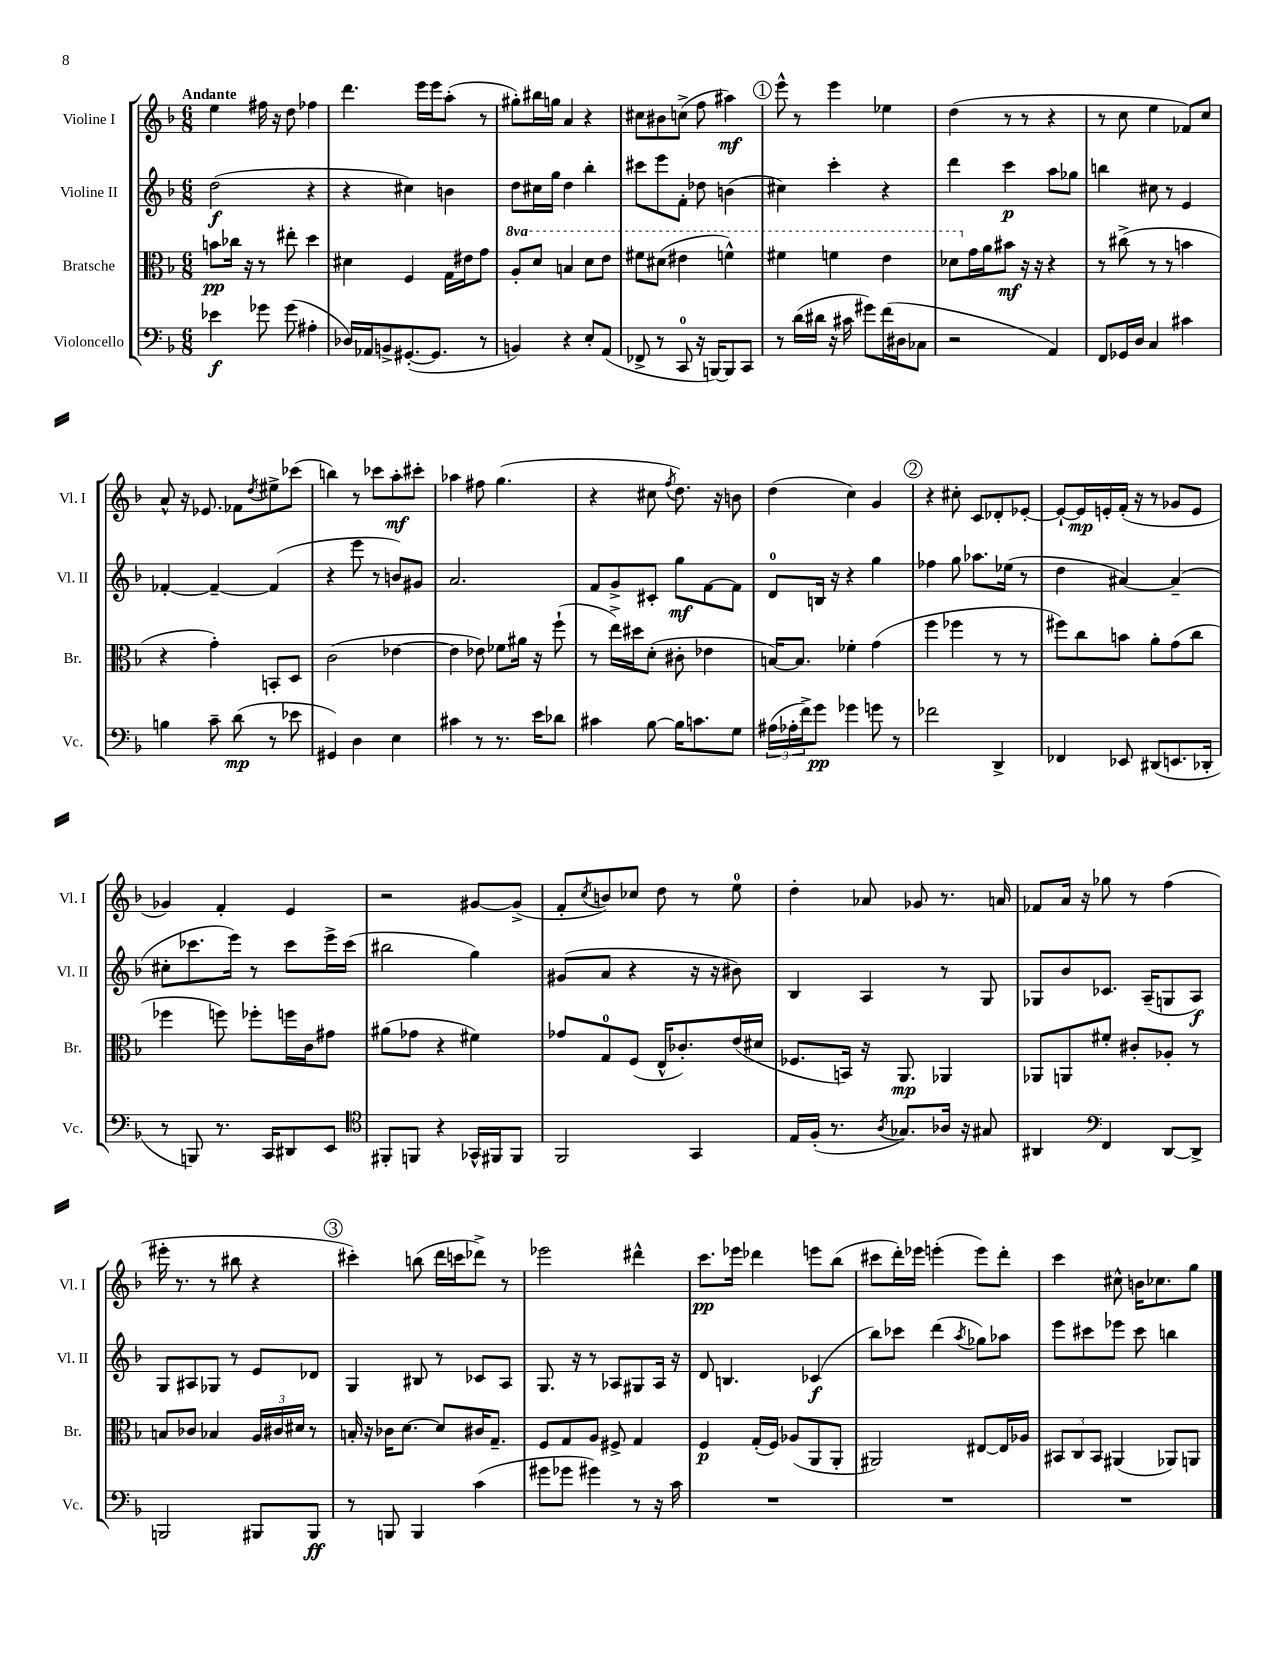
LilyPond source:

<<
\new StaffGroup <<
\new Staff = "s0" \with { instrumentName = "Violine I" shortInstrumentName = "Vl. I" } {
    \clef treble \key f \major \numericTimeSignature \time 6/8 \tempo "Andante"
    e''4 fis''16 r16 d''8 fes''4 |
    d'''4. e'''16 e'''16 a''8-.( r8 |
    gis''8-.) bis''16 g''16 a'4 r4 |
    cis''8 bis'8 c''8->( f''8 ais''4\mf) |
    \mark \markup { \circle "1" } e'''8-^ r8 e'''4 ees''4 |
    d''4( r8 r8 r4 |
    r8 c''8 e''4 fes'8) c''8 |
    a'8-^ r16 ees'8. fes'8 \acciaccatura { d''8 } eis''8-> ces'''8( |
    b''4) r8 ces'''8 a''8-.\mf cis'''8-. |
    aes''4 fis''8 g''4.( |
    r4 cis''8 \acciaccatura { f''8 } d''8.) r16 b'8 |
    d''4( c''4) g'4 |
    \mark \markup { \circle "2" } r4 cis''8-. c'8 des'8-. ees'8~-. |
    ees'8~-! ees'16\mp e'16-. f'16-.( r16 r8 ges'8 e'8 |
    ges'4) f'4-. e'4 |
    r2 gis'8~ gis'8->( |
    f'8-. \acciaccatura { c''8 } b'8) ces''8 d''8 r8 e''8-0 |
    d''4-. aes'8 ges'8 r8. a'16 |
    fes'8 a'16 r16 ges''8 r8 f''4( |
    eis'''16-. r8. r8 bis''8 r4 |
    \mark \markup { \circle "3" } cis'''4-.) b''8( d'''16 c'''16 des'''8->) r8 |
    ees'''2 dis'''4-^ |
    c'''8.\pp ees'''16 des'''4 e'''8 bes''8( |
    cis'''8 d'''16-.) ees'''16 e'''4-.( e'''8) d'''8-. |
    c'''4 cis''8-^ b'16 ces''8. g''8 \bar "|." |
}
\new Staff = "s1" \with { instrumentName = "Violine II" shortInstrumentName = "Vl. II" } {
    \clef treble \key f \major \numericTimeSignature \time 6/8
    d''2\f( r4 |
    r4 cis''4) b'4 |
    d''8 cis''16 g''16 d''4 bes''4-. |
    cis'''8 e'''8 f'8-. des''8 b'4( |
    \mark \markup { \circle "1" } cis''4) c'''4-. r4 |
    d'''4 c'''4\p a''8 ges''8 |
    b''4 cis''8 r8 e'4 |
    fes'4~-. fes'4~-- fes'4( |
    r4 e'''8 r8 b'8) gis'8 |
    a'2. |
    f'8 g'8-> cis'8-. g''8\mf f'8~ f'8 |
    d'8-0 b16 r16 r4 g''4 |
    \mark \markup { \circle "2" } fes''4 g''8 aes''8. ees''16( r8 |
    d''4 ais'4~) ais'4--( |
    cis''8-. ces'''8. e'''16) r8 ces'''8 e'''16-> ces'''16( |
    bis''2 g''4) |
    gis'8( a'8 r4 r16 r16 bis'8) |
    bes4 a4 r8 g8 |
    ges8 bes'8 ces'8. a16--( g8 a8\f) |
    g8 ais8 ges8 r8 e'8 des'8 |
    \mark \markup { \circle "3" } g4 bis8 r8 ces'8 a8 |
    g8. r16 r8 aes8 gis8 aes16 r16 |
    d'8 b4. ces'4\f( |
    bes''8) ces'''8 d'''4( \acciaccatura { a''8 } ges''8) aes''8 |
    e'''8 cis'''8 ees'''8 cis'''8 b''4 \bar "|." |
}
\new Staff = "s2" \with { instrumentName = "Bratsche" shortInstrumentName = "Br." } {
    \clef alto \key f \major \numericTimeSignature \time 6/8 \set Staff.ottavationMarkups = #ottavation-simple-ordinals
    b'8\pp ces''16 r16 r8 eis''8-. d''4 |
    dis'4 f4 g16 eis'16 g'8 |
    \ottava #1 a'8-. d''8 b'4 d''8 e''8 |
    fis''8 dis''8( eis''4 f''4-^) |
    \mark \markup { \circle "1" } fis''4 f''4 e''4 |
    des''8 \ottava #0 g'16 a'16 bis'8\mf r16 r16 r4 |
    r8 cis''8->( r8 r8 b'4 |
    r4 g'4-.) b,8-. d8 |
    c'2( ees'4~ |
    ees'4 ees'8) fes'8 ais'16 r16 f''8-!( |
    r8 e''16->) dis''16 d'8-.( cis'8-. ees'4 |
    b16~) b8. fes'4-. g'4( |
    \mark \markup { \circle "2" } f''4 fes''4 r8 r8 |
    fis''8) c''8 b'8 a'8-. g'8( c''8 |
    fes''4 f''8) fes''8-. f''16 c'16 gis'8 |
    ais'8( ges'8 r4 fis'4) |
    ges'8 g8-0 f8( e16-^ ces'8.-.) e'16( dis'16 |
    fes8. b,16) r16 a,8.\mp aes,4 |
    aes,8 a,8 fis'8-. cis'8-. aes8-. r8 |
    b8 ces'8 bes4 \tuplet 3/2 { a16 cis'16 dis'16 } r8 |
    \mark \markup { \circle "3" } b16-. r16 ces'16 d'8.~ d'8 cis'16 g8.-- |
    f8 g8 a8 fis8-> g4 |
    f4\p g16-.( f16) aes8( a,8 a,8-. |
    ais,2) eis8~ eis16 aes16 |
    \tuplet 3/2 { bis,8 c8 bis,8 } ais,4( aes,8) a,8 \bar "|." |
}
\new Staff = "s3" \with { instrumentName = "Violoncello" shortInstrumentName = "Vc." } {
    \clef bass \key f \major \numericTimeSignature \time 6/8
    ees'4\f ges'8 ges'8( ais4-. |
    des16) aes,16 b,8-> gis,8.~-.( gis,8. r8 |
    b,4) r4 e8-. a,8( |
    fes,8-> r8 c,8-0 r16 b,,16~) b,,8 c,8 |
    \mark \markup { \circle "1" } r8 d'16( dis'16 r16 cis'16 gis'8) f'16( dis16 ces8 |
    r2 a,4) |
    f,8 ges,16 d16 c4 cis'4 |
    b4 c'8-- d'8\mp( r8 ees'8 |
    gis,4) d4 e4 |
    cis'4 r8 r8. e'16 des'8 |
    cis'4 bes8~ bes16 c'8. g8 |
    \tuplet 3/2 { ais16( aes16-. f'16->) } g'8\pp ges'4 g'8 r8 |
    \mark \markup { \circle "2" } fes'2 d,4-> |
    fes,4 ees,8 dis,8( e,8. des,16-. |
    r8 b,,8) r8. c,16 dis,8 e,8 |
    \clef tenor fis,8-. f,8 r4 ges,16-^ fis,16 fis,8 |
    f,2 g,4 |
    e16 f16-.( r8. \acciaccatura { a8 } ges8.) aes16 r16 gis8 |
    ais,4 \clef bass f,4 d,8~ d,8-> |
    b,,2 bis,,8 bis,,8\ff |
    \mark \markup { \circle "3" } r8 b,,8 b,,4 c'4( |
    gis'8 ges'8 gis'4) r8 r16 c'16 |
    R2. |
    R2. |
    R2. \bar "|." |
}
>>
>>
\layout { \context { \Score \remove "Bar_number_engraver" } }
